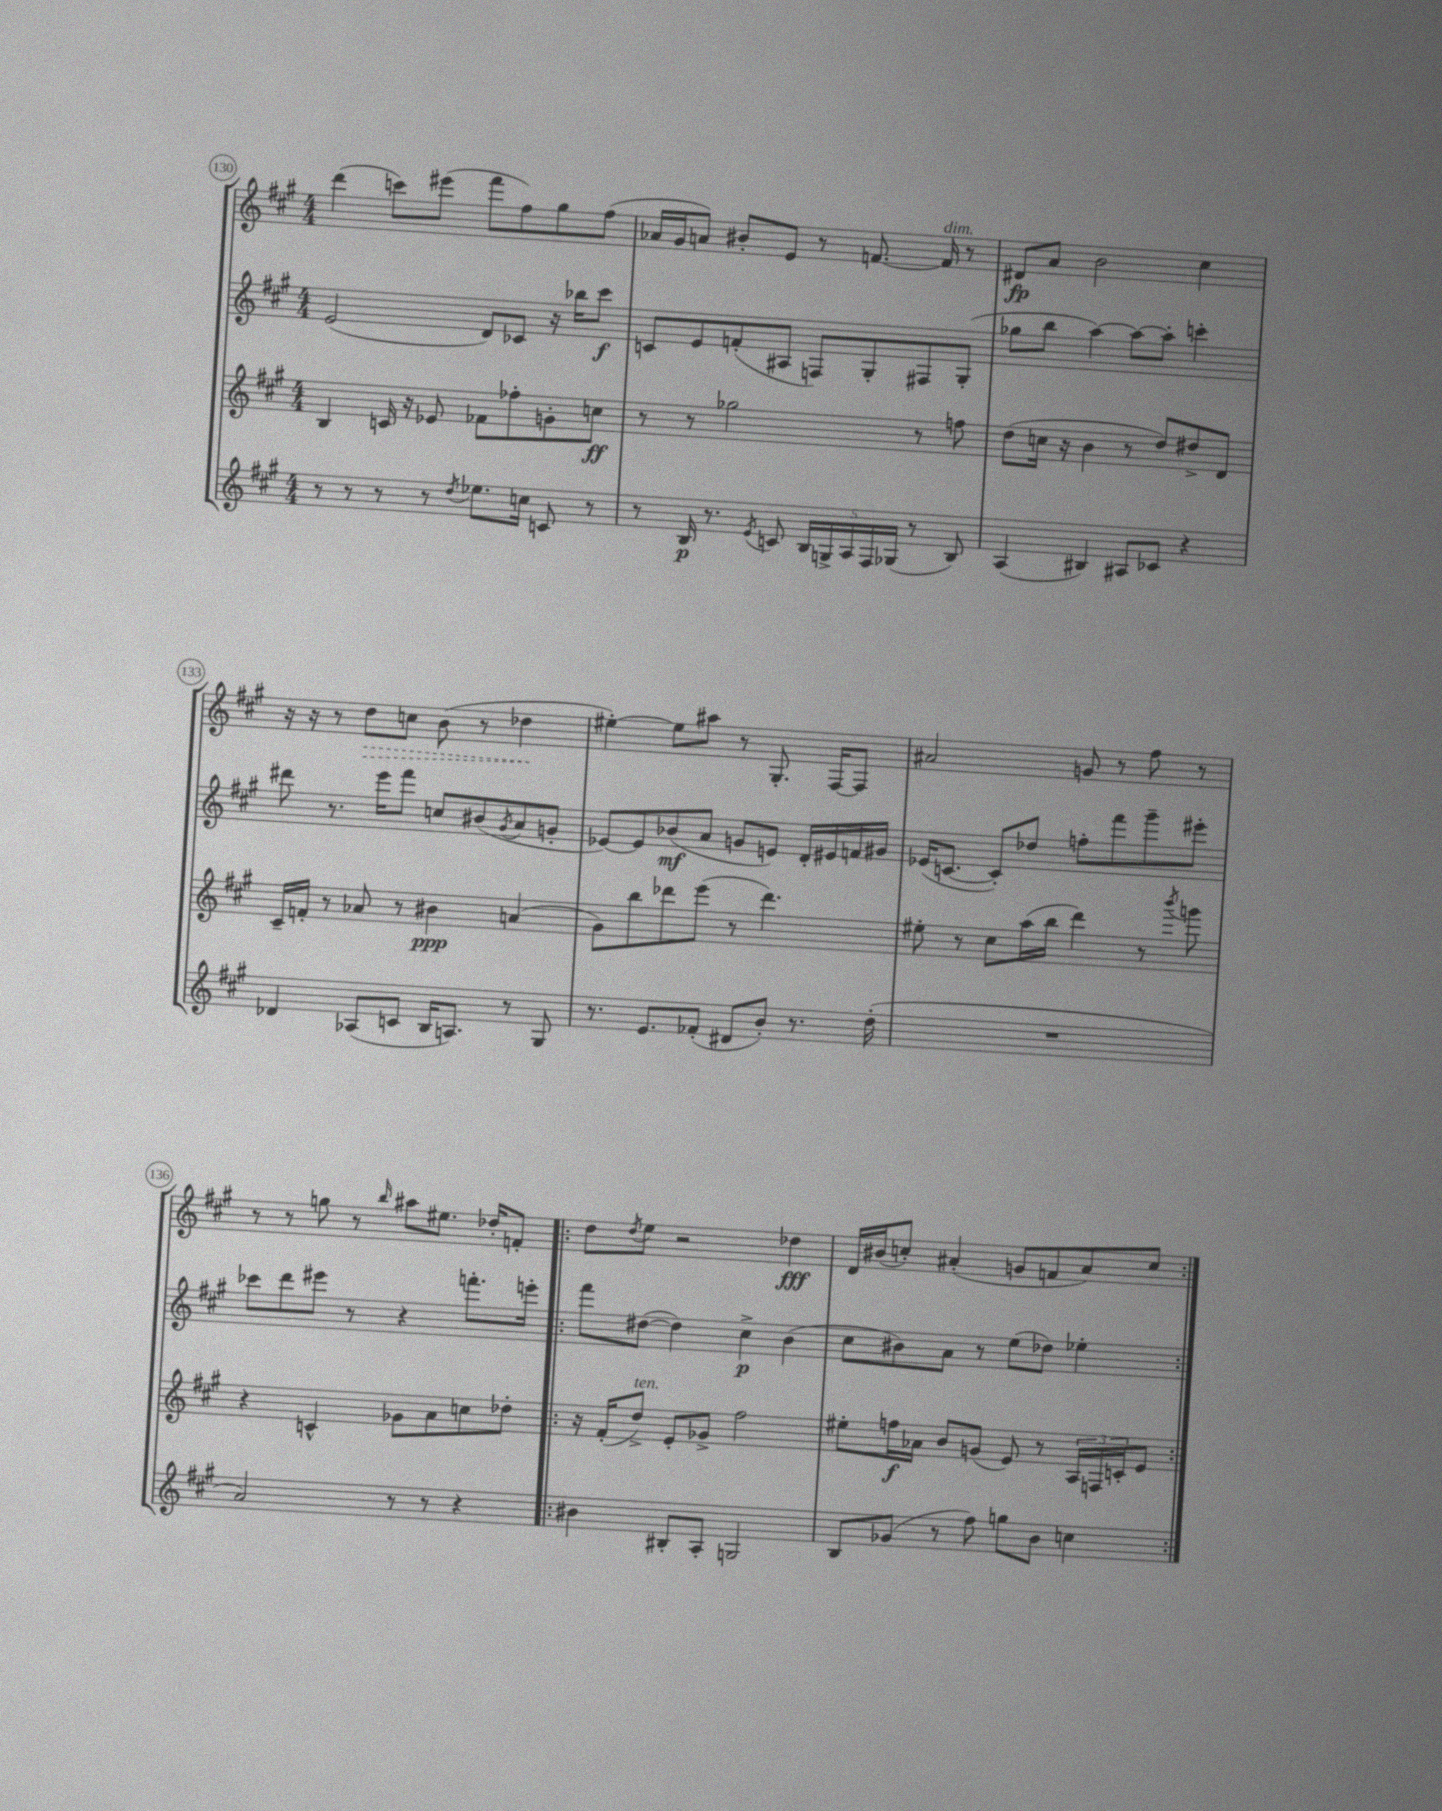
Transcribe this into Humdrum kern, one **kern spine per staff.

**kern	**kern	**kern	**kern
*staff4	*staff3	*staff2	*staff1
*clefG2	*clefG2	*clefG2	*clefG2
*k[f#c#g#]	*k[f#c#g#]	*k[f#c#g#]	*k[f#c#g#]
*M4/4	*M4/4	*M4/4	*M4/4
8r	4B/	(2e/	(4ddd\
8r	.	.	.
8r	16c/	.	8ccc\L)
.	16r	.	.
8r	8e-/	.	(8eee#\J
8qdd/	.	.	.
8.ee-\L	8f-\L	8d/L)	8fff#\L
.	8ff-'\	8c-/J	8ff#\)
16cc\Jk	.	.	.
8c/	8g'\	16r	8gg#\
.	.	16bb-\LK	.
8r	8cc\J	8ccc#\J	(8ff#\J
=	=	=	=
8r	8r	8c/L	16a-/LL
.	.	.	16g#/J
16B/	8r	8e/	8a/J)
8.r	.	.	.
.	2gg-\	(8f'/	8b#'/L
8qe/	.	.	.
8c/	.	8A#/J	8e/J
20B/LL	.	8F/L)	8r
20G^/	.	.	.
20A/	.	.	.
.	.	8G#'/	[8.f/
20F#/	.	.	.
(20G-/JJ	.	.	.
8r	8r	8F#/	.
.	.	.	16f/]
8B/)	8ff\	(8G#'/J	8r
=	=	=	=
(4A/	(8dd\L	8gg-\L	8d#/L
.	16cc\Jk	8bb\J	8a/J
.	16r	.	.
4B#/)	4b\	[4aa\)	2b\
8A#/L	8r	8aa\_L	.
8c-/J	8dd/L)	8aa'\]J	.
4r	8dd#^/	4ccc'\	4cc#\
.	8d/J	.	.
=	=	=	=
4d-/	16c#~/LL	8ddd#\	16r
.	16f'/JJ	.	16r
.	8r	8.r	8r
(8A-/L	8a-/	.	8dd\L
.	.	16eee\LK	.
8c/J	8r	8fff#\J	8cc\J
16B/LK	4b#\	8cc/L	(8b\
8.A/J)	.	.	.
.	.	(8b#/	8r
.	.	8qg#/	.
8r	(4a/	8a/	4dd-\
8G#/	.	8g'/J	.
=	=	=	=
8.r	8g#\L)	[8e-/L)	[4ee#'\)
.	8bb\	8e-/]	.
8.e/L	.	.	.
.	8ddd-\	(8b-/	8ee#\]L
(8f-'/J	(8eee\J	8a/J	8aa#\J
8d#/L	8r	8g/L	8r
8b'/J)	4.ddd-\)	8e/J)	8.G#'/
8.r	.	16d'/LL	.
.	.	16e#/	[16F#/LK
.	.	16f/	8F#/]J
(16dd'\	.	16g#/JJ	.
=	=	=	=
1r	8ee#'\	(16e-/LK	2a#/
.	.	[8.c/J	.
.	8r	.	.
.	8cc#\L	8c'/]L)	.
.	(16aa\L	8dd-/J	.
.	16bb\JJ	.	.
.	4ddd\)	8ff'\L	8g/
.	.	8fff#\	8r
.	8r	8ggg#~\	8ff#\
.	8qbbb/	.	.
.	8ggg\	8eee#'\J	8r
=	=	=	=
2a/)	4r	8ccc-\L	8r
.	.	8ddd\	8r
.	4c^^/	8eee#\J	8gg\
.	.	8r	8r
.	.	.	16qqbb/
8r	8g-\L	4r	8aa#\L
8r	8a\	.	8.ee#\J
4r	8cc\	8.fff'\L	.
.	.	.	16dd-'/LK
.	8dd-'\J	.	8f'/J
.	.	16eee'\Jk	.
=!|:	=!|:	=!|:	=!|:
4b#\	16r	8fff#\L	8dd\L
.	(16f#'/LK	.	.
.	.	.	8qdd/
.	8dd^/J)	([8dd#\J	8ee\J
8B#'/L	8e'/L	4dd#\])	2r
8A'/J	8g-^/J	.	.
2G/	2ff#\	4cc#^\	.
.	.	(4b\	4dd-\
=	=	=	=
8B/L	8ee#'\L	8cc#\L	16d/LL
.	.	.	(16b#/J
(8g-/J	16ff\L	8b#\)	8cc'/J)
.	16a-\JJ	.	.
8r	8b/L	8a\J	(4a#'/
8ff#\)	(8g/J	8r	.
8gg\L	8e/)	(8ee\L	8g/L
8b\J	8r	8dd-\J)	8f/
4cc\	24A/LL	4ee-'\	8a#/)
.	24F/	.	.
.	24c'/J	.	.
.	8e/J	.	8cc/J
==:|!	==:|!	==:|!	==:|!
*-	*-	*-	*-
